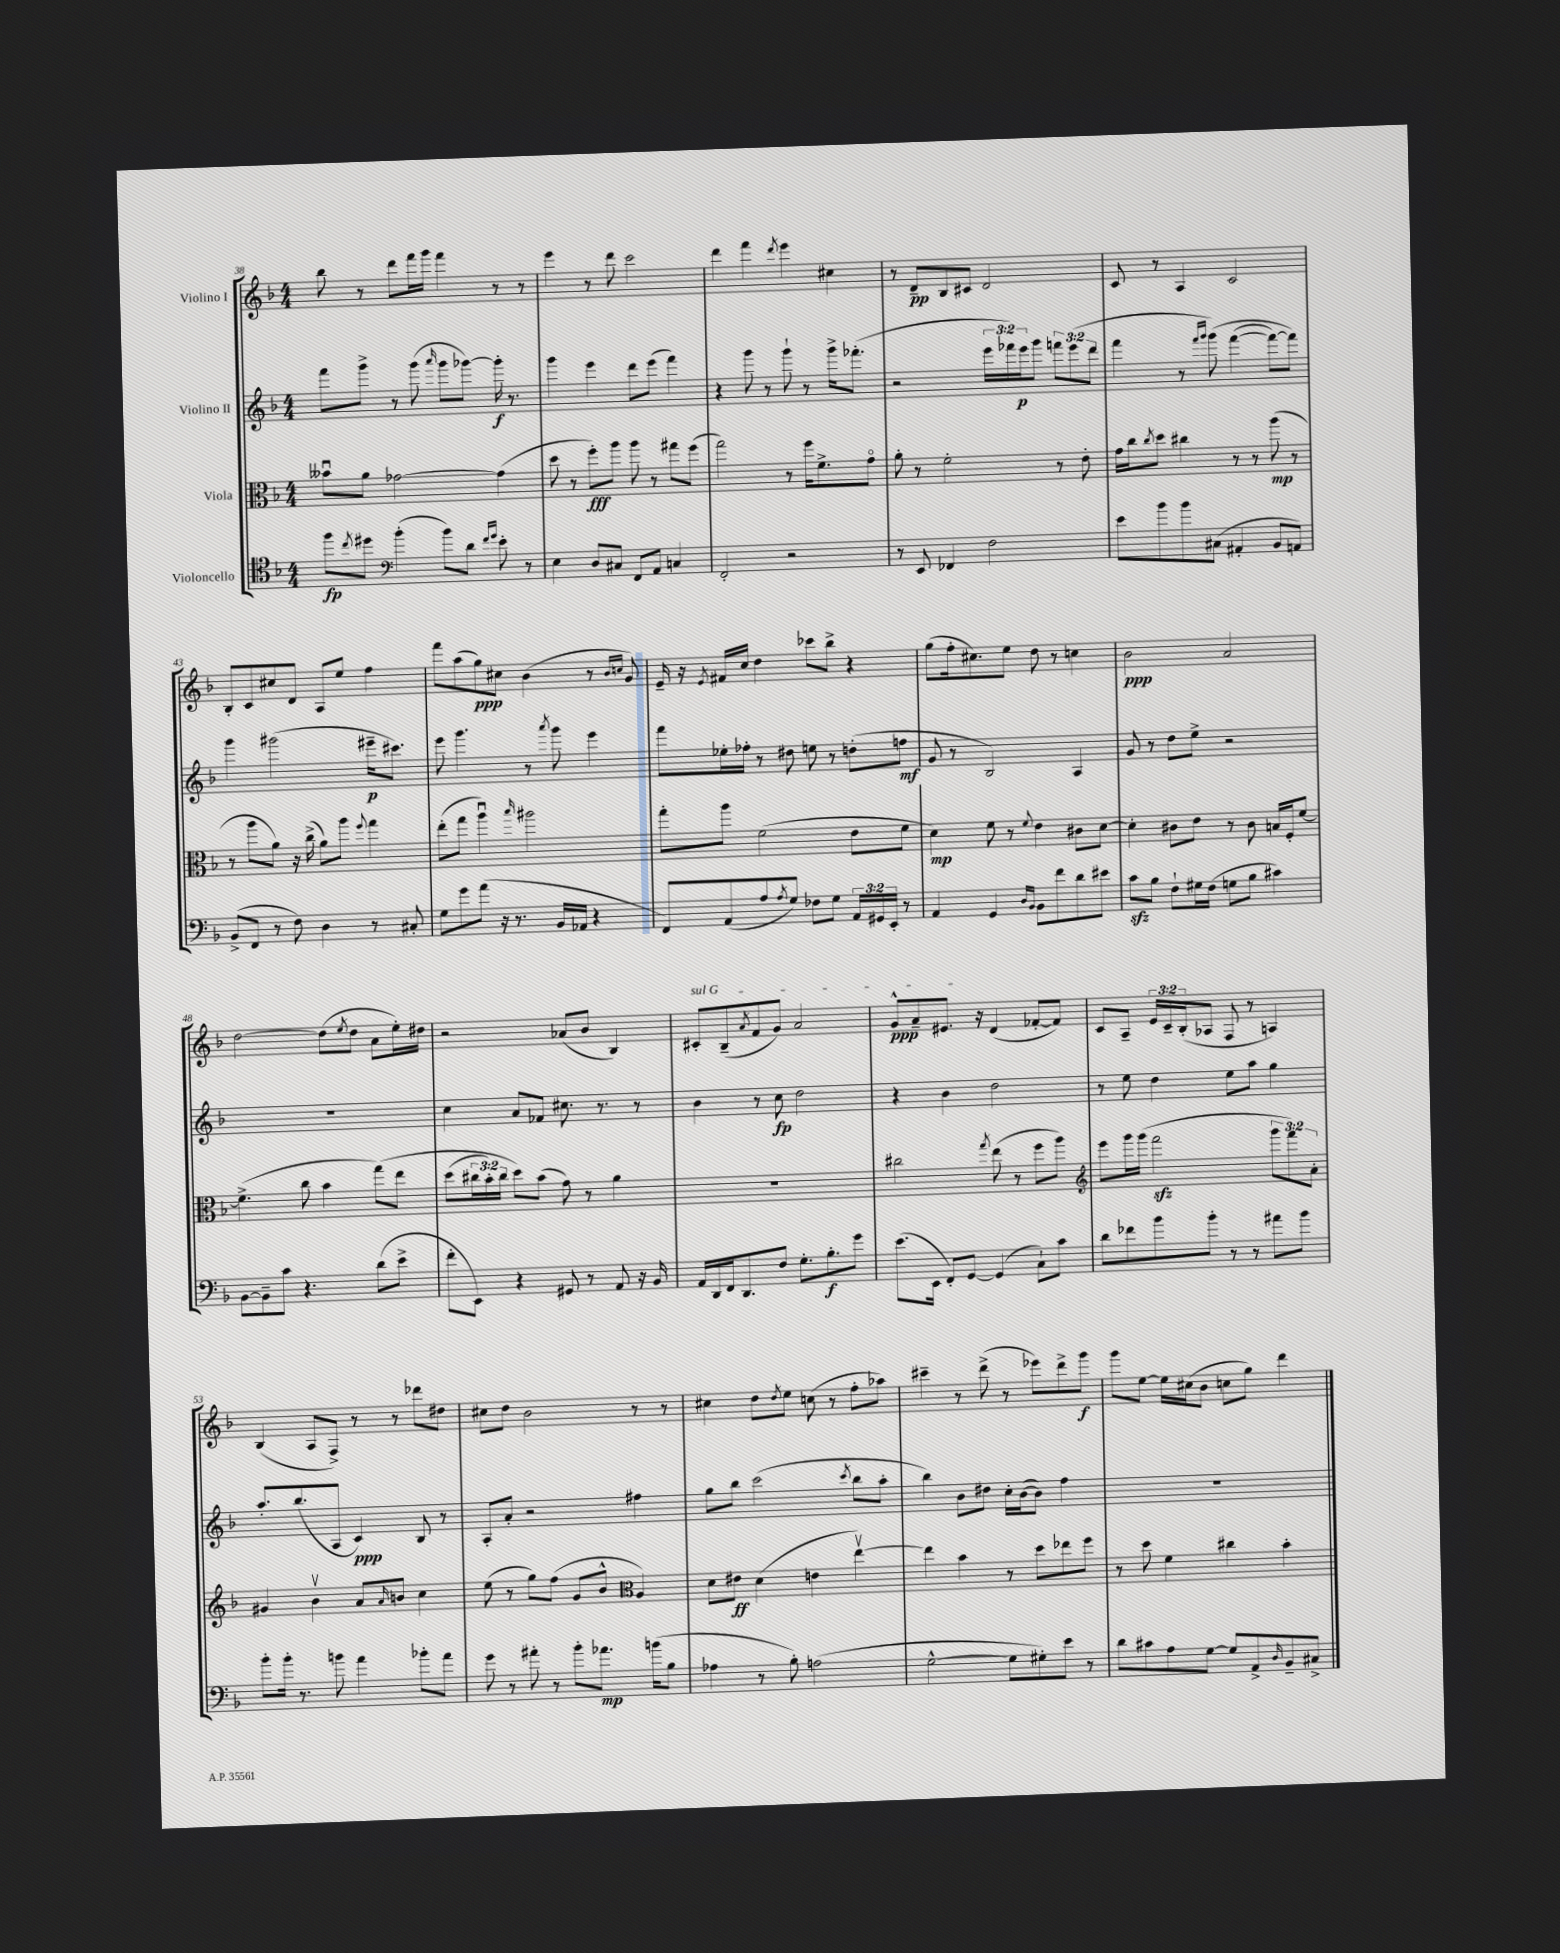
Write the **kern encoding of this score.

**kern	**dynam	**kern	**dynam	**kern	**dynam	**kern	**dynam
*part4	*part4	*part3	*part3	*part2	*part2	*part1	*part1
*staff4	*staff4	*staff3	*staff3	*staff2	*staff2	*staff1	*staff1
*I"Violoncello	*	*I"Viola	*	*I"Violino II	*	*I"Violino I	*
*clefC4	*	*clefC3	*	*clefG2	*	*clefG2	*
*k[b-]	*	*k[b-]	*	*k[b-]	*	*k[b-]	*
*M4/4	*	*M4/4	*	*M4/4	*	*M4/4	*
=38	=38	=38	=38	=38	=38	=38	=38
8ff\L	fp	8b--Xu\L	.	8fff\L	.	8bb-\	.
8qcc/	.	.	.	.	.	.	.
8dd#X\J	.	8a\J	.	8ggg^\J	.	8r	.
*clefF4	*	*	*	*	*	*	*
(4b-'\	.	[2g-X\	.	8r	.	8ddd\L	.
.	.	.	.	(8ggg\	.	16fff\L	.
.	.	.	.	.	.	16ggg\JJ	.
.	.	.	.	16qqaaa/	.	.	.
8b-\L)	.	.	.	8ggg\L	.	4fff\	.
8d\J	.	.	.	[8ggg-X\J)	.	.	.
16qqf/LL	.	.	.	.	.	.	.
16qqg/JJ	.	.	.	.	.	.	.
8e'\	.	(4g-\]	.	16ggg-'\]	f	8r	.
.	.	.	.	8.r	.	.	.
8r	.	.	.	.	.	8r	.
=39	=39	=39	=39	=39	=39	=39	=39
4E\	.	8dd\	.	4ggg\	.	4eee\	.
.	.	8r	.	.	.	.	.
8D/L	.	8ff'\L)	fff	4eee\	.	8r	.
8C#X/J	.	8aa\J	.	.	.	8ddd\	.
8FF/L	.	8aa\	.	8ddd\L	.	2ccc\	.
8AA/J	.	8r	.	(8eee\J	.	.	.
4Cn/	.	8gg#X\L	.	4fff\)	.	.	.
.	.	(8ff\J	.	.	.	.	.
=40	=40	=40	=40	=40	=40	=40	=40
2FF'/	.	2gg\)	.	4r	.	4ddd\	.
.	.	.	.	8ggg\	.	4fff\	.
.	.	.	.	8r	.	.	.
.	.	.	.	.	.	8qddd/	.
2r	.	8r	.	8ggg`\	.	4eee\	.
.	.	16ff\KL	.	8r	.	.	.
.	.	8.f^\	.	.	.	.	.
.	.	.	.	16ggg^\KL	.	4cc#X\	.
.	.	.	.	(8.fff-X'\J	.	.	.
.	.	8g\J	.	.	.	.	.
=41	=41	=41	=41	=41	=41	=41	=41
8r	.	8a'\	.	2r	.	8r	.
8EE/	.	8r	.	.	.	8d~/L	pp
4FF-X/	.	2f'\	.	.	.	8B-/	.
.	.	.	.	.	.	8c#X/J	.
2F\	.	.	.	24eee\LL	.	2d/	.
.	.	.	.	24fff-X\)	.	.	.
.	.	.	.	24eee\J	p	.	.
.	.	.	.	8ggg\J	.	.	.
.	.	8r	.	12fffn\L	.	.	.
.	.	.	.	(12eee\	.	.	.
.	.	8e'\	.	.	.	.	.
.	.	.	.	12ddd\J	.	.	.
=42	=42	=42	=42	=42	=42	=42	=42
8e\L	.	16g\LL	.	4fff\	.	8c/	.
.	.	16cc\J	.	.	.	.	.
.	.	8qcc/	.	.	.	.	.
8b-\	.	8dd\J	.	.	.	8r	.
8b-\	.	4cc#X\	.	8r	.	4A/	.
.	.	.	.	16qqfff/LL	.	.	.
.	.	.	.	16qqggg/JJ	.	.	.
(8C#X\J	.	.	.	(8ggg\)	.	.	.
4AA#X'/	.	8r	.	([4fff\	.	2c/	.
.	.	8r	.	.	.	.	.
8BB-/L	.	(8aa\	mp	8fff\L_)	.	.	.
8AAn/J)	.	8r	.	8fff\J])	.	.	.
!!LO:LB:g=z
=43	=43	=43	=43	=43	=43	=43	=43
(8BB-^/L	.	8r	.	4ggg\	.	8B-'/L	.
8FF/J	.	8aa\L	.	.	.	8c/	.
8r	.	8a\J)	.	(2ggg#X\	.	8cc#X/	.
8F\)	.	16r	.	.	.	8d/J	.
.	.	(16cc^\	.	.	.	.	.
4D\	.	8a\L)	.	.	.	8A/L	.
.	.	8aa\J	.	.	.	8ee/J	.
.	.	8qqff/	.	.	.	.	.
8r	.	4gg\	.	16eee#X~\KL	p	4ff\	.
.	.	.	.	8.ccc#X\J)	.	.	.
8C#X'/	.	.	.	.	.	.	.
=44	=44	=44	=44	=44	=44	=44	=44
8G\L	.	(8ee'\L	.	8eee\	.	8fff\L	.
8g\	.	8gg\J	.	4.ggg\	.	(8aa\	.
(8a\J	.	4aau\)	.	.	.	8gg\)	ppp
16r	.	.	.	.	.	8cc#X\J	.
8.r	.	.	.	.	.	.	.
.	.	16qqbb-/	.	.	.	.	.
.	.	2aa#X\	.	8r	.	(4b-\	.
.	.	.	.	8qaaa/	.	.	.
16BB-/LL	.	.	.	8ggg\	.	.	.
16AA-X/JJ	.	.	.	.	.	.	.
4r	.	.	.	4eee\	.	8r	.
.	.	.	.	.	.	16qqb-/LL	.
.	.	.	.	.	.	16qqccn/JJ	.
.	.	.	.	.	.	8g/)	.
=45	=45	=45	=45	=45	=45	=45	=45
8FF/L)	.	8gg'\L	.	8fff\L	.	16e~/	.
.	.	.	.	.	.	16r	.
.	.	.	.	.	.	8qe/	.
(8AA/	.	8aa\J	.	16ee-X'\L	.	16f#X/LL	.
.	.	.	.	16ff-X'\JJ	.	16cc/JJ	.
8A/	.	(2f\	.	8r	.	4dd\	.
8qA/	.	.	.	.	.	.	.
8G/J)	.	.	.	8dd#X\	.	.	.
8F-X\L	.	.	.	8een\	.	8ccc-X\L	.
8G\J	.	.	.	8r	.	8bb-^\J	.
24AA/LL	.	8e\L	.	(8ddn'\L	.	4r	.
24GG#X/	.	.	.	.	.	.	.
24EE'/JJ	.	.	.	.	.	.	.
8r	.	8f\J	.	8ffn\J	mf	.	.
=46	=46	=46	=46	=46	=46	=46	=46
4AA/	.	4d\)	mp	8g/	.	(8gg\L	.
.	.	.	.	8r	.	16ff'\k	.
.	.	.	.	.	.	8.cc#X\)	.
4GG/	.	8f\	.	2B-/)	.	.	.
.	.	8r	.	.	.	8ee\J	.
16qqD/LL	.	.	.	.	.	.	.
16qqBB-/JJ	.	8qqf/	.	.	.	.	.
8BB-\L	.	4e\	.	.	.	8dd\	.
8f\	.	.	.	.	.	8r	.
8d\	.	8c#X\L	.	4A/	.	4ccn\	.
8e#X\J	.	[8d\J	.	.	.	.	.
=47	=47	=47	=47	=47	=47	=47	=47
8czz\L	.	4d'\]	.	8g/	.	2b-\	ppp
8B-\J	.	.	.	8r	.	.	.
8F`\L	.	8c#X\L	.	8dd\L	.	.	.
16G#X\L	.	8e\J	.	8ee^\J	.	.	.
(16F\JJ	.	.	.	.	.	.	.
8Gn\L	.	8r	.	2r	.	2a/	.
8B-\J	.	8c#\	.	.	.	.	.
4c#X\)	.	16Bn/LL	.	.	.	.	.
.	.	16F'/J	.	.	.	.	.
.	.	[8f/J	.	.	.	.	.
!!LO:LB:g=z
=48	=48	=48	=48	=48	=48	=48	=48
[8BB-\L	.	(4.f^\]	.	1r	.	[2dd\	.
8BB-~\]	.	.	.	.	.	.	.
8c\J	.	.	.	.	.	.	.
4.r	.	8cc\	.	.	.	.	.
.	.	4b-\	.	.	.	(8dd\L]	.
.	.	.	.	.	.	8qee/	.
.	.	.	.	.	.	8dd\J	.
(8d\L	.	(8gg\L)	.	.	.	8a\L	.
8e^\J	.	8ee\J	.	.	.	16ee'\L)	.
.	.	.	.	.	.	16dd#X\JJ	.
=49	=49	=49	=49	=49	=49	=49	=49
8f'\L	.	(8dd\L	.	4cc\	.	2r	.
8EE\J)	.	24cc#X\L	.	.	.	.	.
.	.	24b-'\)	.	.	.	.	.
.	.	24cc#\JJ	.	.	.	.	.
4r	.	8dd\L)	.	8a/L	.	.	.
.	.	(8b-\J	.	8f-X/J	.	.	.
8GG#X/	.	8g\)	.	8.cc#X\	.	(8a-X/L	.
8r	.	8r	.	.	.	8b-/J	.
.	.	.	.	8.r	.	.	.
8AA/	.	4a\	.	.	.	4B-/)	.
16r	.	.	.	8r	.	.	.
16BB-/	.	.	.	.	.	.	.
=50	=50	=50	=50	=50	=50	=50	=50
!	!	!	!	!	!	!LO:TX:a:i:t=sul G	!
16AA/LL	.	1r	.	4b-\	.	8c#X'/L	.
16DD/	.	.	.	.	.	.	.
16FF/J	.	.	.	.	.	(8B-~/	.
8.DD/	.	.	.	.	.	.	.
.	.	.	.	.	.	8qa/	.
.	.	.	.	8r	.	8f/	.
8F/J	.	.	.	8cc\	fp	8g/J)	.
8.G'\L	.	.	.	2dd\	.	2a/	.
8.B-'\	f	.	.	.	.	.	.
8g\J	.	.	.	.	.	.	.
=51	=51	=51	=51	=51	=51	=51	=51
(8.e\L	.	2cc#X\	.	4r	.	8g^^/L	ppp
.	.	.	.	.	.	8a~/	.
16EE\Jk	.	.	.	.	.	.	.
8FF'/L)	.	.	.	4b-\	.	8.e#X/J	.
[8GG/J	.	.	.	.	.	.	.
.	.	.	.	.	.	16r	.
.	.	8qgg/	.	.	.	.	.
(4GG/]	.	(8ee\	.	2dd\	.	(4d/	.
.	.	8r	.	.	.	.	.
8C`\L)	.	8ff\L	.	.	.	[8f-X'/L	.
8c\J	.	8aa\J)	.	.	.	8f-/J])	.
=52	=52	=52	=52	=52	=52	=52	=52
*	*	*clefG2	*	*	*	*	*
8d\L	.	8eee\L	.	8r	.	8c/L	.
8f-X\	.	16ggg\L	.	8ee\	.	8A~/J	.
.	.	(16ggg\JJ	.	.	.	.	.
8b-\	.	2fffzz\	.	4dd\	.	24e/LL	.
.	.	.	.	.	.	24c~/	.
.	.	.	.	.	.	(24B-'/J	.
8b-'\J	.	.	.	.	.	8A-X/J	.
8r	.	.	.	8ee\L	.	8F/	.
8r	.	.	.	8aa\J	.	8r	.
8a#X\L	.	12ggg\L	.	4gg\	.	4An/)	.
.	.	12fff\)	.	.	.	.	.
8b-\J	.	.	.	.	.	.	.
.	.	12a'\J	.	.	.	.	.
!!LO:LB:g=z
=53	=53	=53	=53	=53	=53	=53	=53
8b-'\L	.	4g#X/	.	8.aa'/L	.	(4B-/	.
16b-'\Jk	.	.	.	.	.	.	.
8.r	.	.	.	(8.bb-/	.	.	.
.	.	4b-v\	.	.	.	8A/L	.
8bn\	.	.	.	8A/J	.	8F^/J)	.
4a\	.	8a/L	.	4c/)	ppp	8r	.
.	.	16qqa/	.	.	.	.	.
.	.	8bn/J	.	.	.	8r	.
8b-X'\L	.	4cc\	.	8B-/	.	8ddd-X\L	.
8a\J	.	.	.	8r	.	8dd#X\J	.
=54	=54	=54	=54	=54	=54	=54	=54
8g\	.	(8ee\	.	8A'/L	.	8cc#X\L	.
8r	.	8r	.	8a'/J	.	8dd\J	.
8a#X'\	.	8gg\L)	.	2r	.	2b-\	.
8r	.	(8ff\J	.	.	.	.	.
8b-'\L	.	8g/L	.	.	.	.	.
8.a-X\J	mp	8b-^^/J	.	.	.	.	.
*	*	*clefC3	*	*	*	*	*
.	.	4A/)	.	4ff#X\	.	8r	.
(16bn\KL	.	.	.	.	.	.	.
8B-\J	.	.	.	.	.	8r	.
=55	=55	=55	=55	=55	=55	=55	=55
4A-X\	.	8d\L	.	8gg\L	.	4cc#X\	.
.	.	8e#X\J	ff	8bb-\J	.	.	.
8r	.	(4d\	.	(2ccc\	.	8dd\L	.
.	.	.	.	.	.	8qdd/	.
8B-'\)	.	.	.	.	.	8ee\J	.
(2An\	.	4en\	.	.	.	(8ccn\	.
.	.	.	.	.	.	8r	.
.	.	.	.	8qccc/	.	.	.
.	.	[4eev\)	.	8bb-\L	.	8ff'\L	.
.	.	.	.	8aa'\J	.	8aa-X\J)	.
=56	=56	=56	=56	=56	=56	=56	=56
[2G^^\	.	4ee\]	.	4bb-\)	.	4ccc#X~\	.
.	.	4b-\	.	8b-\L	.	8r	.
.	.	.	.	8dd#X\J	.	(8ddd^\	.
8G\L]	.	8r	.	16cc'\LL	.	8r	.
.	.	.	.	([16b-\J	.	.	.
8G#X'\)	.	8dd\L	.	8b-\J])	.	8eee-X\L)	.
8e\J	.	8ee-X\	.	4ff\	.	8ddd^\	.
8r	.	8ff\J	.	.	.	8ggg\J	f
=57	=57	=57	=57	=57	=57	=57	=57
8d\L	.	8r	.	1r	.	8ggg\L	.
8c#X\	.	8dd\	.	.	.	[8ee\J	.
8A\	.	4f\	.	.	.	16ee\LL]	.
.	.	.	.	.	.	(16cc#X\J	.
[8G\J	.	.	.	.	.	8b-\J	.
8G/L]	.	4cc#X\	.	.	.	8ccn\L	.
8AA^/	.	.	.	.	.	8gg\J)	.
16qqD/	.	.	.	.	.	.	.
8BB-~/	.	4b-'\	.	.	.	4ddd\	.
8C#X^/J	.	.	.	.	.	.	.
==	==	==	==	==	==	==	==
*-	*-	*-	*-	*-	*-	*-	*-
